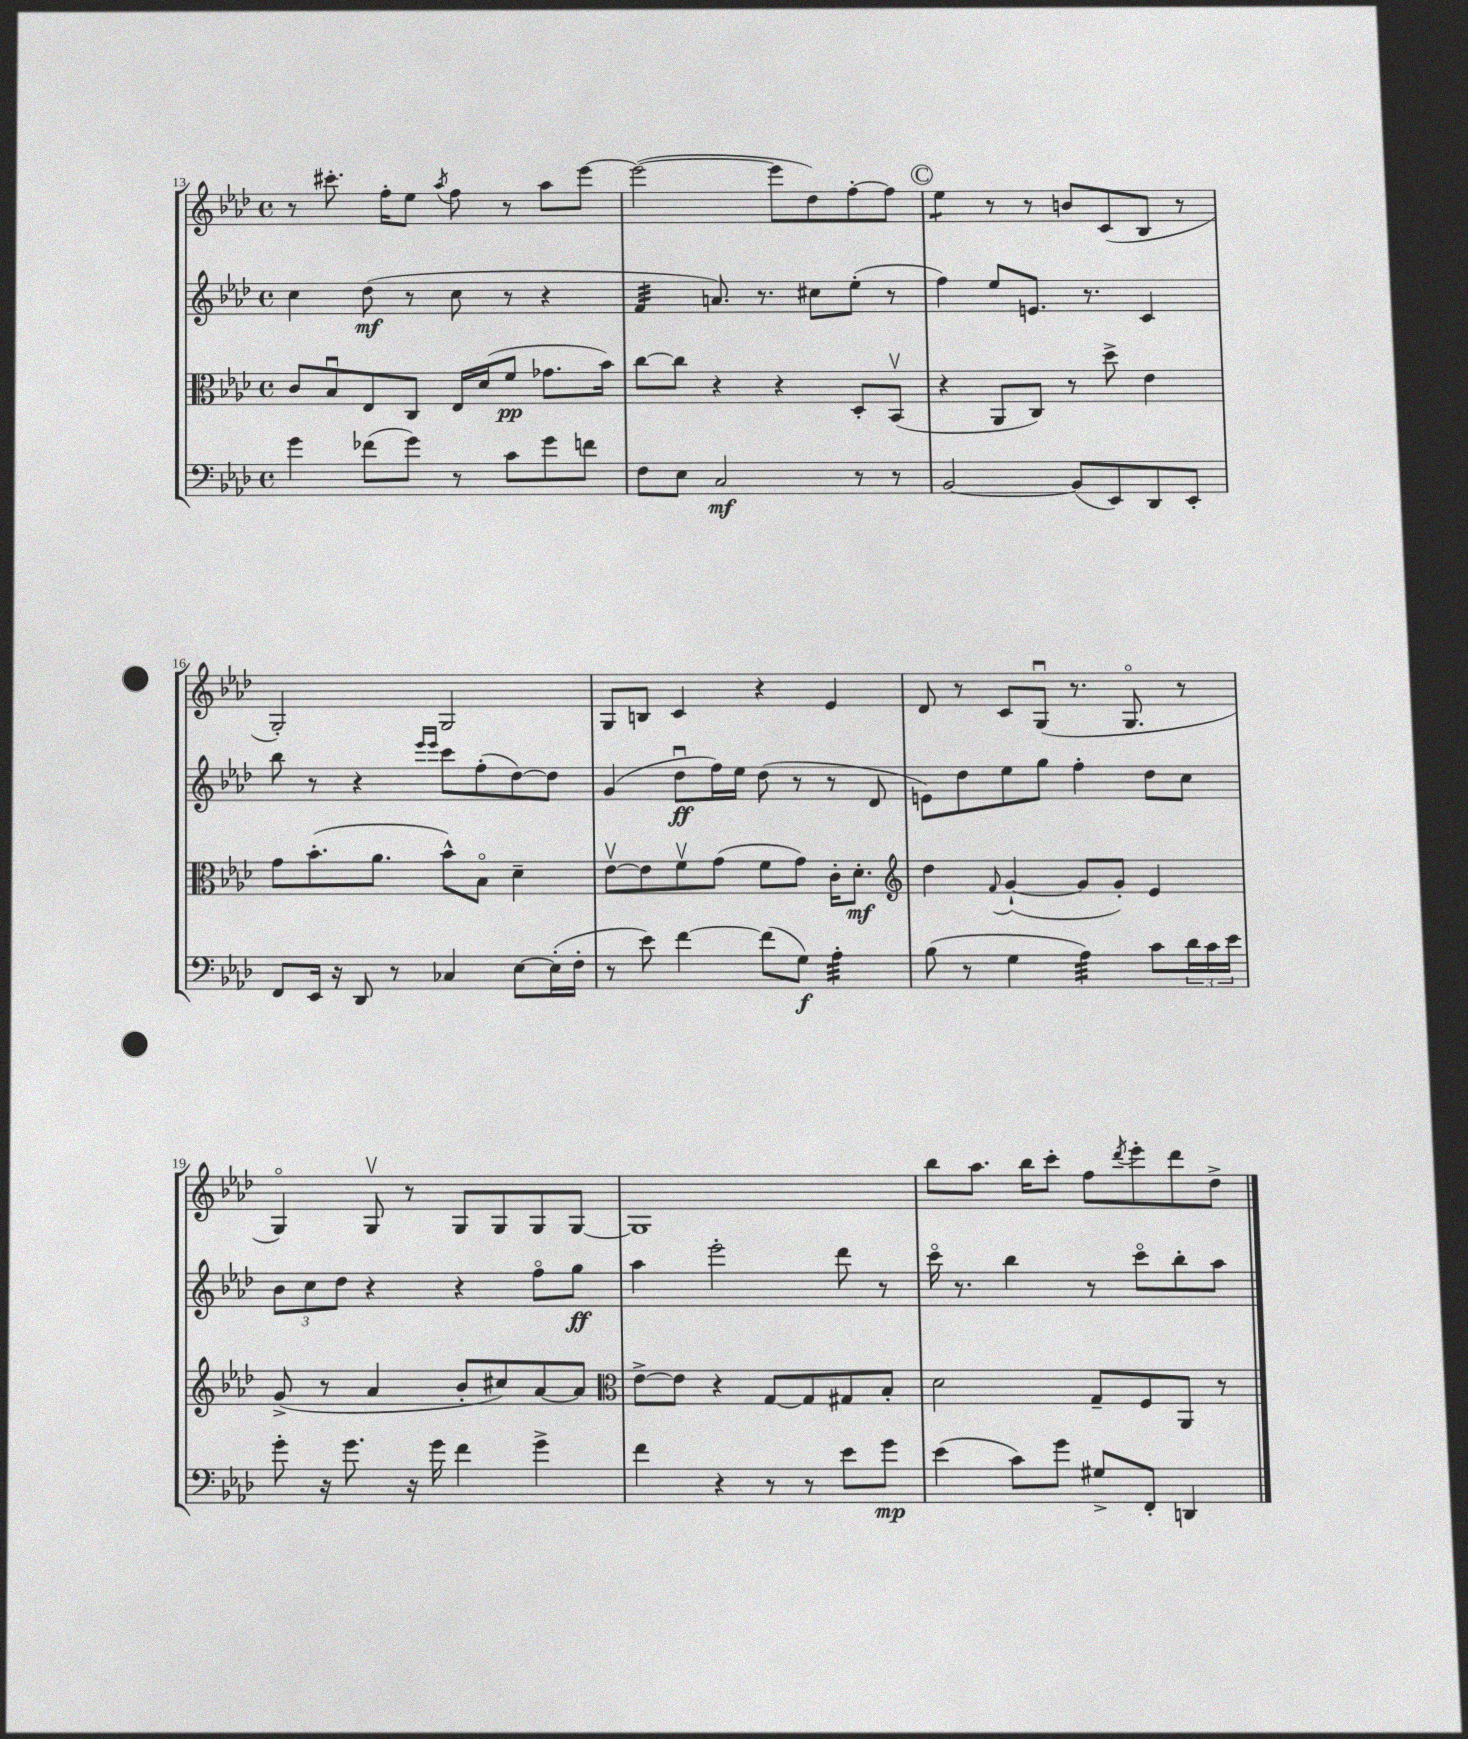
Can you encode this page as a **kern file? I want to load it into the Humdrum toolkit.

**kern	**kern	**kern	**kern
*staff4	*staff3	*staff2	*staff1
*clefF4	*clefC3	*clefG2	*clefG2
*k[b-e-a-d-]	*k[b-e-a-d-]	*k[b-e-a-d-]	*k[b-e-a-d-]
*M4/4	*M4/4	*M4/4	*M4/4
*met(c)	*met(c)	*met(c)	*met(c)
4g\	8c/L	4cc\	8r
.	8B-u/	.	8.ccc#'\
(8f-\L	8E-/	(8dd-\	.
.	.	.	16ff'\LK
8g\J)	8C/J	8r	8ee-\J
.	.	.	8qaa-/
8r	16E-/LL	8cc\	8ff\
.	(16d-/J	.	.
8c\L	8f/J	8r	8r
8g\	8.g-\L	4r	8aa-\L
8f\J	.	.	[8eee-\J
.	16b-\Jk)	.	.
=	=	=	=
8F\L	[8cc\L	4f/	(2eee-\_
8E-\J	8cc\]J	.	.
2C/	4r	8.a/)	.
.	.	8.r	.
.	4r	.	8eee-\]L
.	.	8cc#\L	8dd-\)
8r	8D-'/L	(8ee-'\J	[8ff'\
8r	(8BB-v/J	8r	8ff\]J
=	=	=	=
[2BB-/	4r	4ff\)	4ee-\
.	8AA-/L	8ee-/L	8r
.	8C/J)	8.e/J	8r
(8BB-/]L	8r	.	8b/L
.	.	8.r	.
8EE-/)	8dd-^\	.	(8c/
8DD-/	4e-\	4c/	8B-/J
8EE-'/J	.	.	8r
=	=	=	=
8FF/L	8g\L	8bb-\	2G'/)
16EE-/Jk	(8.b-'\	8r	.
16r	.	.	.
8DD-/	.	4r	.
.	8.a-\J	.	.
8r	.	.	.
.	.	16qqeee-/LL	.
.	.	16qqeee-/JJ	.
4C-/	8b-^^\L)	8ccc\L	2G/
.	8B-o\J	(8ff'\	.
[8E-\L	4d-~\	[8dd-\)	.
(16E-'\]L	.	8dd-\]J	.
16F'\JJ	.	.	.
=	=	=	=
8r	[8e-v\L	(4g/	8G/L
8e-\)	8e-\]	.	8B/J
[4f\	8fv\	8dd-u\L	4c/
.	(8g\J	16ff\L)	.
.	.	16ee-\JJ	.
(8f\]L	8f\L	(8dd-\	4r
8G\J)	8g\J)	8r	.
4A-'\	16c'\LK	8r	4e-/
.	8.d-'\J	.	.
.	.	8d-/	.
=	=	=	=
*	*clefG2	*	*
(8B-\	4dd-\	8e\L)	8d-/
8r	.	8dd-\	8r
.	8qqf/	.	.
4G\	([4g`/	8ee-\	8c/L
.	.	8gg\J	(8Gu/J
4A-\)	8g/]L	4ff'\	8.r
.	8g'/J)	.	.
.	.	.	8.Go/
8c\L	4e-/	8dd-\L	.
24d-\L	.	8cc\J	8r
24c\	.	.	.
24e-\JJ	.	.	.
=	=	=	=
8g'\	(8g^/	12b-\L	4Go/)
.	.	12cc\	.
16r	8r	.	.
.	.	12dd-\J	.
8.g\	.	.	.
.	4a-/	4r	8Gv/
16r	.	.	8r
16g\	.	.	.
4f\	8b-'/L	4r	8G/L
.	8cc#/)	.	8G/
4g^\	[8a-/	8ffo\L	8G/
.	8a-/]J	8gg\J	[8G/J
=	=	=	=
*	*clefC3	*	*
4f\	[8e-^\L	4aa-\	1G]
.	8e-\]J	.	.
4r	4r	2eee-'\	.
8r	[8G/L	.	.
8r	8G/]	.	.
8e-\L	8G#/	8ddd-\	.
8g\J	8B-'/J	8r	.
=	=	=	=
(4e-\	2d-\	16ccco\	8bb-\L
.	.	8.r	.
.	.	.	8.aa-\J
8c\L)	.	4bb-\	.
.	.	.	16bb-\LK
8g\J	.	.	8ccc'\J
8G#^/L	8G~/L	8r	8ff\L
.	.	.	8qddd-/
8FF'/J	8F/	8ccco\L	8eee-'\
4DD/	8AA-/J	8bb-'\	8ddd-\
.	8r	8aa-\J	8dd-^\J
==	==	==	==
*-	*-	*-	*-
